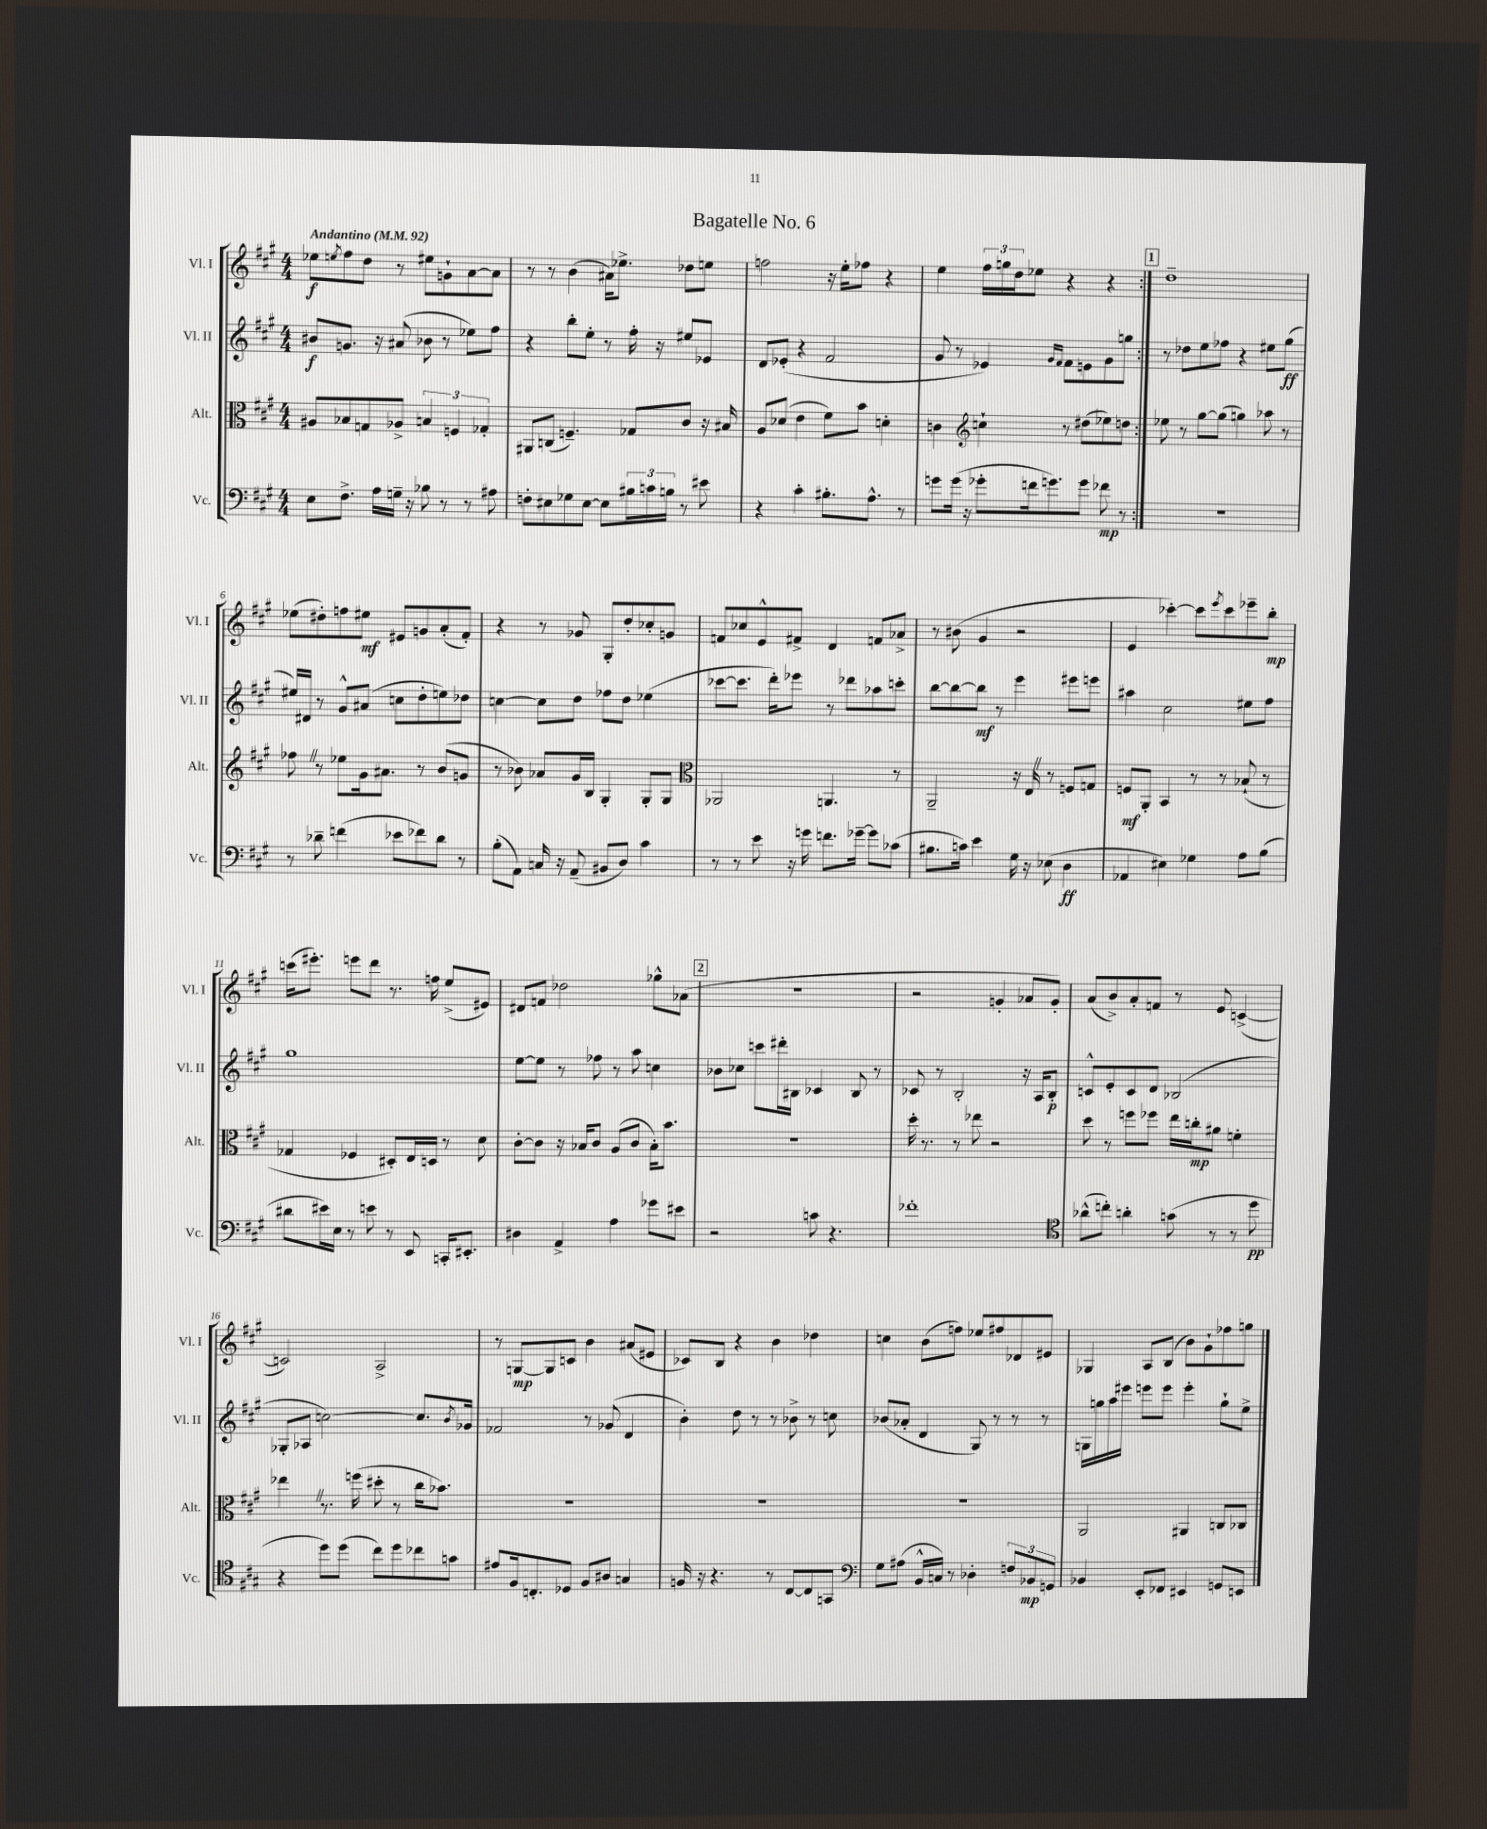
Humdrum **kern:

**kern	**kern	**kern	**kern
*staff4	*staff3	*staff2	*staff1
*clefF4	*clefC3	*clefG2	*clefG2
*k[f#c#g#]	*k[f#c#g#]	*k[f#c#g#]	*k[f#c#g#]
*M4/4	*M4/4	*M4/4	*M4/4
*MM92	*MM92	*MM92	*MM92
8E	8A#	8b#	8ee-
.	.	.	8qee
8.F#^	8B-	8.g	8ff#
.	8G	.	8dd
16A	.	16r	.
16G~	8A-^	(8a#	8r
16r	.	.	.
8B-	6B	8b-	8ee#
8r	.	8r	8g`
.	6F	.	.
8r	.	8ee-)	[8a
.	6G-'	.	.
8A#	.	8ff#	8a]
=	=	=	=
8F'	8AA#	4r	8r
8E#	(8C	.	8r
8G-	4.F~)	8bb'	(4b
[8E#	.	8ee'	.
8E#]	.	8r	16a#)
.	.	.	8.ee-^
24B#	8G-	16ff#'	.
24c	.	.	.
.	.	16r	.
24B	.	.	.
8r	8c#	8ee#	8dd-
8e#	16r	8e-	8ee
.	16B#	.	.
=	=	=	=
4r	8A	8d	2ff
.	(8d-	(8e-'	.
4c#'	4e	4r	.
8.B#'	8f#)	2f#	16r
.	.	.	16ee'
.	8b	.	8ff-
8.A^^	.	.	.
.	4d'	.	4r
8r	.	.	.
=	=	=	=
8g	4c	8g#	4ee
(16g	.	8r	.
16r	.	.	.
*	*clefG2	*	*
8g-'	4cc`	4e-)	24ff#
.	.	.	24gg
.	.	.	24dd
16f	.	.	8ee-
8.g)	.	.	.
.	.	16qqg#	.
.	.	16qqf#	.
.	8r	8f#	4r
8g	(8dd#	8e	.
8f-	8ee-)	8g#	4r
8r	8dd	8gg	.
=:|!	=:|!	=:|!	=:|!
1r	8ee-	8r	1dd~
.	8r	8dd-	.
.	[8gg#	8ee	.
.	(8gg#]	8ff-	.
.	4gg)	4r	.
.	8aa-	8ee#	.
.	8r	(8gg#	.
=	=	=	=
8r	8ff-	16ee#)	(8ee-
.	.	16d#	.
8d-~	8r	8r	8dd#')
(4f	8ee-	8g#^^	8ff
.	16g#	(8a#	8ee#
.	8.a#	.	.
8e-	.	8cc	8e#
8f-)	8r	8dd'	8g
8d-	(8b	8ee)	(8a'
8r	8g	8dd-	8f#')
=	=	=	=
(8B'	8r	[4cc	4r
8AA)	8b-)	.	.
16C	8a-	8cc]	8r
16r	.	.	.
(8AA~	16g#	8dd	8g-
.	16B	.	.
8BB#	4G#'	8ff-	8G#'
8D)	.	8dd	8dd'
4c#	8G#'	(4ee-	8cc-'
.	8G#	.	8g
=	=	=	=
*	*clefC3	*	*
8r	2AA-	[8ccc-	8f
8r	.	8.ccc-]	8cc-
8e	.	.	8e^^
.	.	16ddd')	.
16r	.	8eee-	8f#^
16g	.	.	.
8.f	4.AA	8r	4d
.	.	8ddd-	.
[16g-~	.	.	.
8g-]	.	8aa-	8f
(8c-	8r	8ccc'	8a-^
=	=	=	=
8.B#	2AA~	[8bb	8r
.	.	8bb_	(8b#
16c)	.	.	.
4e	.	8bb]	4g#
.	.	8r	.
16G#	16r	4eee	2r
16r	16E	.	.
(8E-	8r	.	.
4D	8F	8eee#	.
.	8G	8eee	.
=	=	=	=
4AA-	8F	4aa#	4e
.	8AA'	.	.
4E#)	4BB	2cc#	[4ccc-')
4G-	8r	.	8ccc-]
.	.	.	8qeee
.	8r	.	8ccc-
8A	(8B-`	8ee#	8eee-~
(8B	8r	8ff#	8bb'
=	=	=	=
8d#	4G-	1gg#	(16ccc
.	.	.	8.eee#')
16e#)	.	.	.
16E	.	.	.
8r	4F-	.	8eee
8e	.	.	8ddd
8r	8D#')	.	8.r
8EE	16E	.	.
.	16D	.	16ff
16CC'	8r	.	(8ee^
8.EE#'	.	.	.
.	8d	.	8e#)
=	=	=	=
4D#	[8c#'	[8ee	8d#
.	8c#]	8ee]	8f
4AA^	16r	8r	2dd-
.	16B-	.	.
.	8c#	8ff-	.
4A	(8A	8r	.
.	8c#	8aa	.
8g-	16B-')	4cc	8gg-^^
.	8.b	.	.
8e#	.	.	(8a-
=	=	=	=
2r	1r	8b-	1r
.	.	8cc-	.
.	.	8ccc	.
.	.	16ddd#'	.
.	.	16B#	.
8c	.	4c-	.
4.r	.	.	.
.	.	8B#	.
.	.	8r	.
=	=	=	=
1f-'	16dd'	8c-	2r
.	8.r	.	.
.	.	8r	.
.	8r	2B'	.
.	8ee-	.	.
.	2r	.	4g'
.	.	16r	8a-
.	.	16A	.
.	.	8B'	8g')
=	=	=	=
*clefC4	*	*	*
(8a-^^	8dd	8c^^	(8a
8cc')	8r	8e'	8b^)
4a'	8ff	8c	8a'
.	8ff-	8d	8f
(8g	16ee	(2B-	8r
.	16cc'	.	.
8r	8a#	.	8e
8r	4f'	.	([4c^
8dd	.	.	.
=	=	=	=
4r	4ee-	8G-'	2c])
.	.	8A-	.
8dd)	8.r	[2cc)	.
(8dd	.	.	.
.	(16ff	.	.
8cc#)	8dd#'	.	2A^
8dd	8r	.	.
8cc-	16cc#	8.cc]	.
.	8.b-)	.	.
8g	.	.	.
.	.	8qb	.
.	.	16g-	.
=	=	=	=
8e#	1r	2f-	8r
16F#	.	.	[8G
8.C'	.	.	.
.	.	.	8G]
8D-	.	.	8c
8F#	.	8r	4b
8A#	.	(8g-	.
4G	.	4d	(8a#
.	.	.	8e#
=	=	=	=
16F	1r	4b')	8c-)
16r	.	.	.
4.r	.	.	8B
.	.	8dd	4r
.	.	8r	.
8r	.	8r	4b
[8C#	.	8b-^	.
8C#]	.	8r	4dd-
8GG	.	8cc	.
=	=	=	=
*clefF4	*	*	*
8G#	1r	(8b-	4cc
(8A#	.	8a-'	.
16BB^^	.	4d	(8b
16C)	.	.	.
8r	.	.	8ff)
4D-'	.	8G#)	8ee-
.	.	8r	8ff#
12F	.	8r	8d-
12BB-	.	.	.
.	.	8r	8e#
12GG	.	.	.
=	=	=	=
4BB-	2AA	16G	4G-
.	.	16gg	.
.	.	16aa	.
.	.	16eee#	.
8EE'	.	8eee	8A
8FF-	.	8eee	(8B
4EE#	4AA#	4eee'	8b)
.	.	.	8g#`
8GG	8C	8gg`	8ff-
8EE	8C-	8ee^	8gg
==	==	==	==
*-	*-	*-	*-
